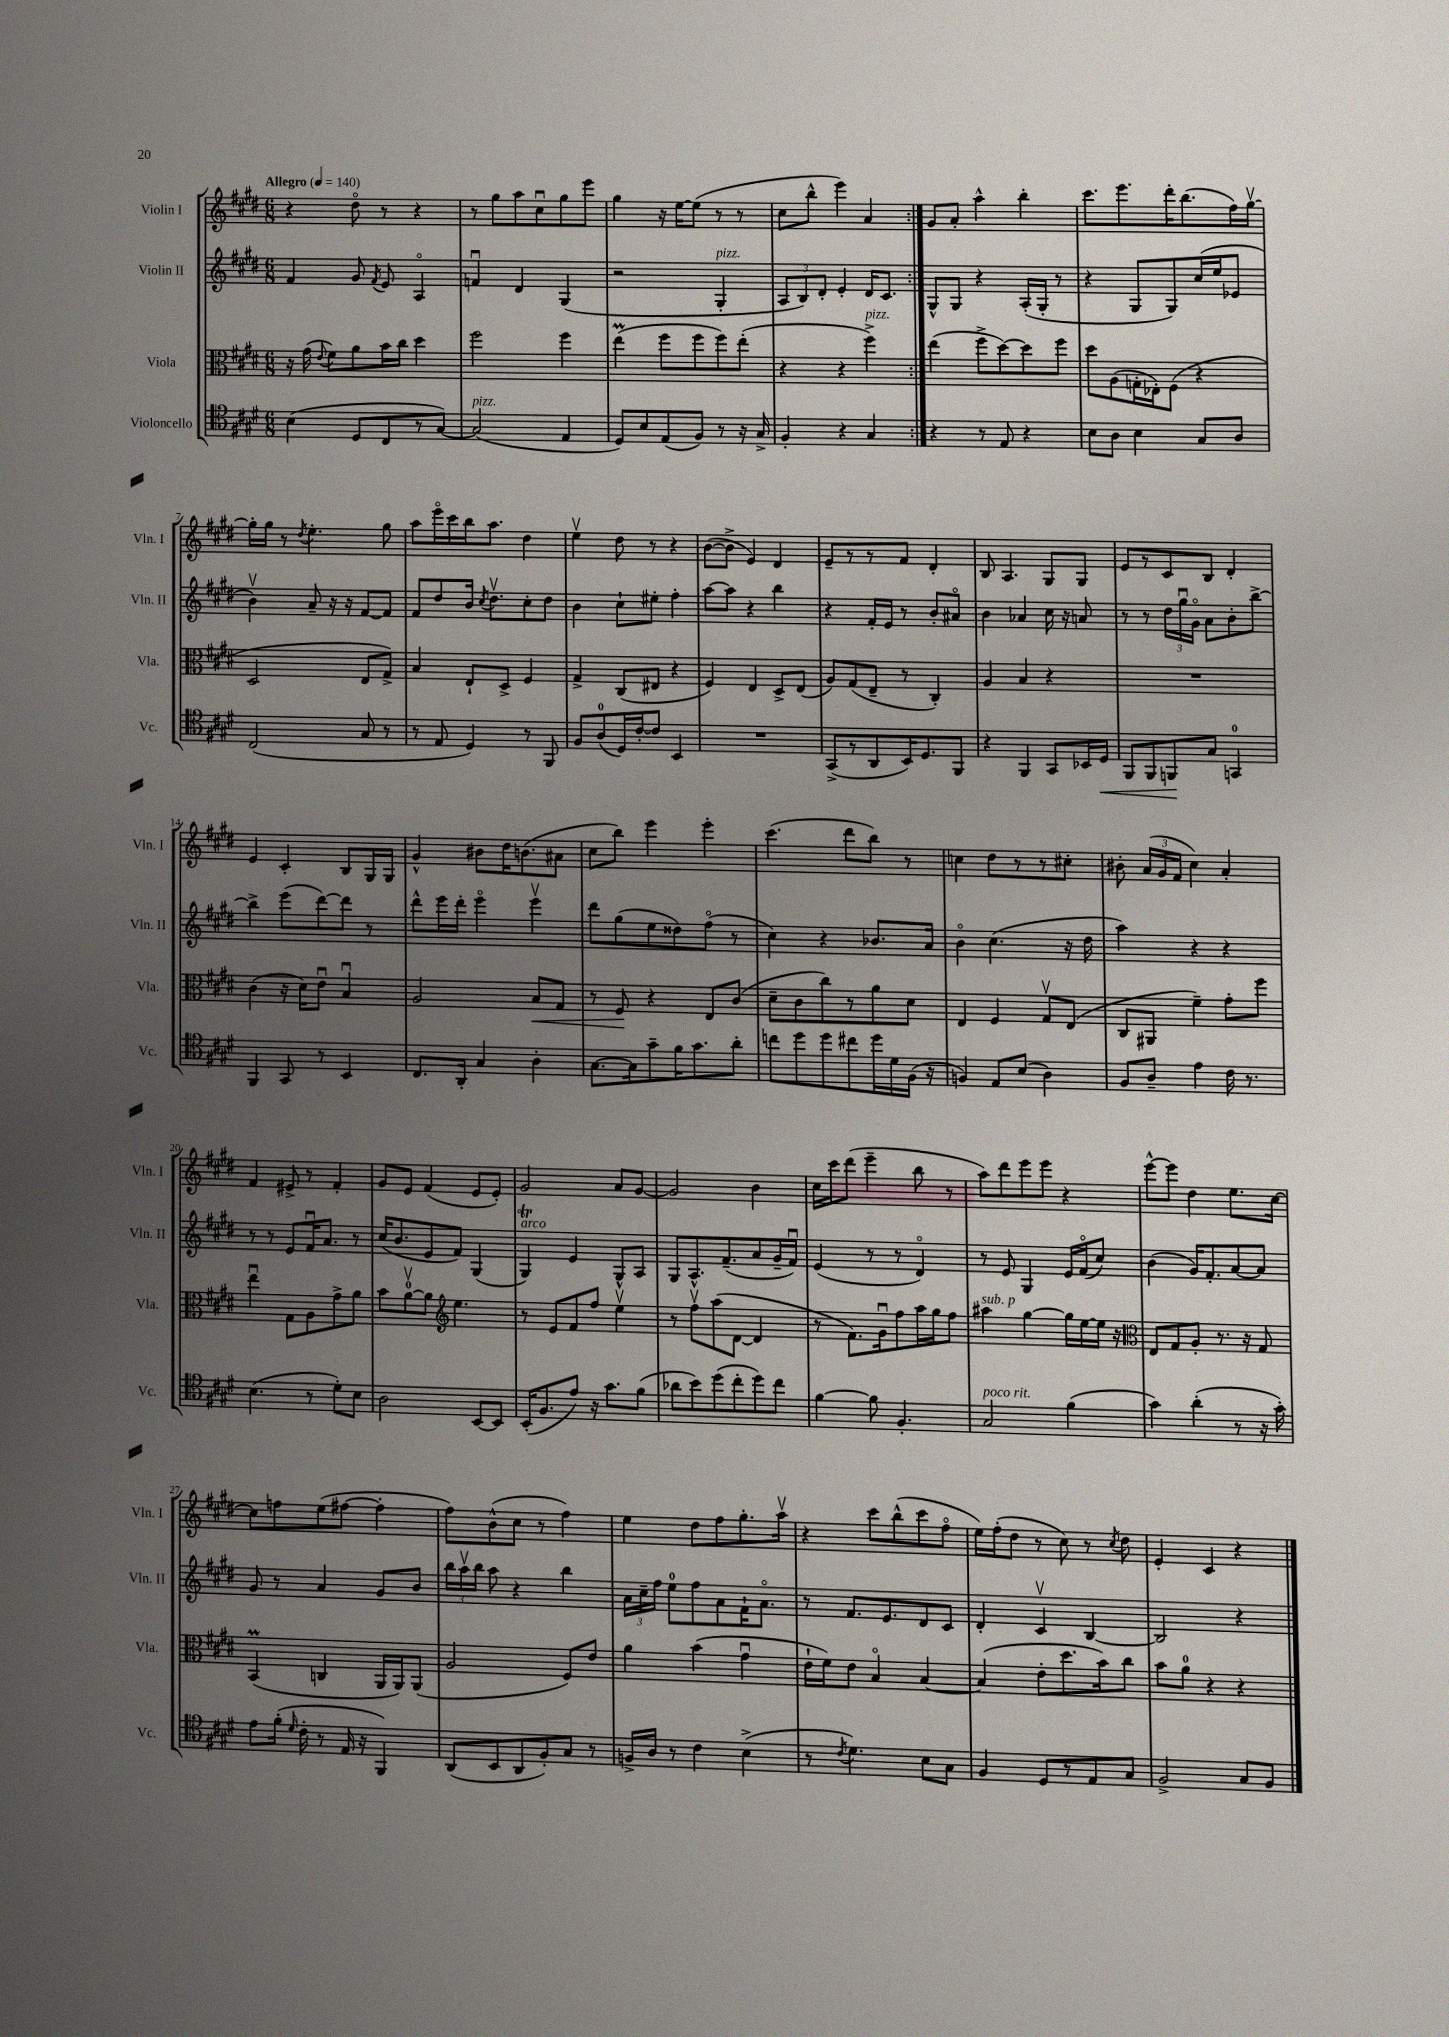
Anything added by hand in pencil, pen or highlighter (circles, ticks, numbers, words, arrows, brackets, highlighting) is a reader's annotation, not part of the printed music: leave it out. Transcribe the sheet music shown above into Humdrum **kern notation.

**kern	**dynam	**kern	**dynam	**kern	**kern
*part4	*part4	*part3	*part3	*part2	*part1
*staff4	*staff4	*staff3	*staff3	*staff2	*staff1
*I"Violoncello	*	*I"Viola	*	*I"Violin II	*I"Violin I
*I'Vc.	*	*I'Vla.	*	*I'Vln. II	*I'Vln. I
*clefC4	*	*clefC3	*	*clefG2	*clefG2
*k[f#c#g#d#]	*	*k[f#c#g#d#]	*	*k[f#c#g#d#]	*k[f#c#g#d#]
*M6/8	*	*M6/8	*	*M6/8	*M6/8
*MM140	*	*MM140	*	*MM140	*MM140
=1	=1	=1	=1	=1	=1
!	!	!	!	!	!LO:TX:a:B:t=Allegro
(4B\	.	16r	.	4f#/	4r
.	.	(16g#\	.	.	.
.	.	8qqe/	.	.	.
.	.	8f#\L)	.	.	.
8D#/L	.	8a\	.	8g#/	8dd#\
.	.	.	.	8qf#/	.
8C#/	.	16b\L	.	8e/	8r
.	.	16cc#\JJ	.	.	.
8r	.	4dd#\	.	4A/	4r
[8G#/J)	.	.	.	.	.
=2	=2	=2	=2	=2	=2
!LO:TX:a:i:t=pizz.	!	!	!	!	!
(2G#/]	.	2ff#\	.	4fnu/	8r
.	.	.	.	.	8gg#\L
.	.	.	.	4d#/	8aa\
.	.	.	.	.	8cc#u\
4E/	.	4ff#\	.	(4G#/	8gg#\
.	.	.	.	.	8eee\J
=3	=3	=3	=3	=3	=3
8D#/L)	.	(4eeM\	.	2r	4gg#\
8B/	.	.	.	.	.
(8E/	.	8ff#\L	.	.	16r
.	.	.	.	.	[16ee\KL
8F#/J)	.	8ff#\	.	.	(8ee\J]
!	!	!	!	!LO:TX:a:i:t=pizz.	!
8r	.	8ff#\)	.	4G#'/	8r
16r	.	(8ee'\J	.	.	8r
16G#^/	.	.	.	.	.
=4	=4	=4	=4	=4	=4
4F#'/	.	4r	.	12A/L	8cc#\L
.	.	.	.	12B/)	.
.	.	.	.	.	8bb^^\J
.	.	.	.	12d#'/J	.
4r	.	4r	.	4e'/	4eee\)
!	!	!LO:TX:a:i:t=pizz.	!	!	!
4G#/	.	4ff#^\)	.	16d#/KL	4a/
.	.	.	.	8.c#/J	.
=5:|!	=5:|!	=5:|!	=5:|!	=5:|!	=5:|!
4r	.	(4ee\	.	8G#^^/L	8g#/L
.	.	.	.	8G#/J	8a'/J
8r	.	8ff#^\L	.	4r	4aa^^\
8E/	.	[8dd#\)	.	.	.
4r	.	8dd#\]	.	(16A'/LL	4bb'\
.	.	.	.	16G#'/JJ	.
.	.	8ff#\J	.	8r	.
=6	=6	=6	=6	=6	=6
8B\L	.	8dd#\L	.	4r	8.ccc#\L
8A\J	.	(8A\	.	.	.
.	.	.	.	.	8.eee\
4B\	.	16Gn'\L	.	8G#/L	.
.	.	16E-X'\J)	.	.	.
.	.	(8F#\J	.	8G#/)	16ddd#'\K
.	.	.	.	.	(8.bb\
8G#/L	.	4r	.	(16cc#/L	.
.	.	.	.	16ee/J	.
8A/J	.	.	.	8e-X/J	16ff#\L)
.	.	.	.	.	[16gg#v\JJ
!!LO:LB:g=z
=7	=7	=7	=7	=7	=7
(2C#/	.	2D#/	.	4bv\)	16gg#'\LL]
.	.	.	.	.	16gg#\JJ
.	.	.	.	.	8r
.	.	.	.	.	8qdd#/
.	.	.	.	8a~/	4.ee'\
.	.	.	.	16r	.
.	.	.	.	16r	.
8G#/	.	8E/L	.	[8f#/L	.
8r	.	8G#^/J)	.	8f#/J]	8gg#\
=8	=8	=8	=8	=8	=8
8r	.	4B/	.	8f#/L	8aa\L
8E/	.	.	.	8dd#/	16eee\L
.	.	.	.	.	16ccc#\
4D#/)	.	8E`/L	.	16b/Jk	16bb\J
.	.	.	.	8qcc#/	.
.	.	.	.	8.dd#v\L	8.aa\J
.	.	8D#^/J	.	.	.
8r	.	4F#/	.	8cc#'\	4dd#\
8FF#/	.	.	.	8dd#\J	.
=9	=9	=9	=9	=9	=9
8F#/L	.	4G#^/	.	4b\	4eev\
(8A/	.	.	.	.	.
16D#/L)	.	(8C#/L	.	8cc#`\L	8dd#\
[16c#'/J	.	.	.	.	.
8c#/J]	.	8E#X/J	.	8ee#X'\J	8r
4BB/	.	4r	.	4ff#'\	4r
=10	=10	=10	=10	=10	=10
2.r	.	4F#/)	.	[8aa\L	([8b\L
.	.	.	.	8aa\J]	8b^\J]
.	.	4E/	.	4r	4e/)
.	.	8D#^/L	.	4bb\	4d#/
.	.	(8E/J	.	.	.
=11	=11	=11	=11	=11	=11
(8GG#^/L	.	8A/L)	.	4r	8e~/L
8r	.	(8G#/	.	.	8r
8AA/	.	8E~/J	.	16f#'/LL	8r
.	.	.	.	16e/JJ	.
16BB/K)	.	8r	.	8r	8f#/J
8.D#/	.	.	.	.	.
.	.	4C#'/)	.	8b'/L	4d#'/
8FF#/J	.	.	.	8a#X/J	.
=12	=12	=12	=12	=12	=12
4r	.	4A/	.	4b\	8B/
.	.	.	.	.	4.A/
4FF#/	.	4B/	.	4a-X/	.
8GG#/L	.	4r	.	16cc#\	8G#/L
.	.	.	.	16r	.
16BB-X/L	.	.	.	8an/	8G#/J
!	!LO:HP:b	!	!	!	!
16D#/JJ	<	.	.	.	.
=13	=13	=13	=13	=13	=13
8FF#/L	.	2.r	.	8r	8e/L
8FF#/	.	.	.	8r	8r
8FFn/	.	.	.	24dd#\LL	8c#/
.	.	.	.	24gg#u\	.
.	.	.	.	24g#\JJ	.
8G#/J	[	.	.	8a\L	8B/J
4GGn/	.	.	.	8b'\	4d#'/
.	.	.	.	[8bb^\J	.
!!LO:LB:g=z
=14	=14	=14	=14	=14	=14
4FF#/	.	(4c#\	.	4bb^\]	4e/
8GG#/	.	16r	.	(8eee\L	4c#'/
.	.	16d#\KL)	.	.	.
8r	.	8eu\J	.	[8ddd#\)	.
4BB/	.	4Bu/	.	8ddd#\J]	8B/L
.	.	.	.	8r	16G#/L
.	.	.	.	.	16G#/JJ
=15	=15	=15	=15	=15	=15
8.C#/L	.	2A/	.	8ddd#^^\L	4g#^^/
.	.	.	.	16eee\L	.
16AA'/Jk	.	.	.	16ddd#'\JJ	.
4G#/	.	.	.	4eee\	8b#X\L
.	.	.	.	.	16dd#\K
.	.	.	.	.	(8.bn\
!	!	!	!LO:HP:b	!	!
4A'\	.	8B/L	<	4eeev\	.
.	.	8G#/J	.	.	8a#X\J
=16	=16	=16	=16	=16	=16
[8.G#\L	.	8r	.	8ddd#\L	8cc#\L
.	.	8F#/	.	(8gg#\	8bb\J)
16G#\k]	.	.	.	.	.
8g#~\	.	4r	[	8ee\	4eee\
16f#\K	.	.	.	8dd##X\)	.
8.g#\	.	.	.	.	.
.	.	8E/L	.	(8ff#\J	4eee'\
8a'\J	.	(8c#/J	.	8r	.
=17	=17	=17	=17	=17	=17
8ccn\L	.	8d#~\L	.	4cc#\)	(4.ccc#\
8dd#\	.	8c#\	.	.	.
8dd#\	.	8cc#\)	.	4r	.
8cc#X\	.	8r	.	.	8ddd#\L
16dd#\L	.	8a\	.	8.b-X/L	8bb\J)
16d#\	.	.	.	.	.
(16F#\JJ	.	8d#\J	.	.	8r
16r	.	.	.	16a/Jk	.
=18	=18	=18	=18	=18	=18
4Fn/)	.	4E/	.	4b\	4ccn\
8E/L	.	4F#/	.	(4.cc#\	8dd#\L
(8B/J	.	.	.	.	8r
4A\)	.	8G#v/L	.	.	8r
.	.	(8E/J	.	16r	8cc#X'\J
.	.	.	.	16dd#\	.
=19	=19	=19	=19	=19	=19
8F#/L	.	8C#/L	.	4aa\)	8b#X'\
8A~/J	.	8AA#X/J	.	.	(24a/LL
.	.	.	.	.	24g#/
.	.	.	.	.	24f#/JJ
4e\	.	4f#~\)	.	4r	4cc#\)
16c#\	.	8g#'\L	.	4r	4a'/
8.r	.	.	.	.	.
.	.	8ff#\J	.	.	.
!!LO:LB:g=z
=20	=20	=20	=20	=20	=20
(4.B\	.	4eeu\	.	8r	4f#/
.	.	.	.	8r	.
.	.	8G#\L	.	8e/L	8e#X^/
8r	.	8A\	.	16f#u/K	8r
.	.	.	.	8.a/J	.
8d#'\L)	.	8g#^\	.	.	4f#'/
8B\J	.	8a\J	.	8r	.
=21	=21	=21	=21	=21	=21
2A\	.	8b\L	.	(16cc#/KL	8g#/L
.	.	.	.	8.b/	.
.	.	[8av\	.	.	8e/J
.	.	8a\J]	.	8e/	(4f#/
*	*	*clefG2	*	*	*
.	.	4.ee\	.	8f#/J)	.
[8BB/L	.	.	.	(4G#/	8e/L
8BB/J]	.	.	.	.	8e'/J)
=22	=22	=22	=22	=22	=22
!	!	!	!	!LO:TX:a:i:t=arco	!
(16BB'/KL	.	8r	.	4G#t/)	2g#/
8.F#/	.	.	.	.	.
.	.	8e/L	.	.	.
8e/J)	.	8f#/	.	4e/	.
16r	.	8ff#/J	.	.	.
8.g#\L	.	.	.	.	.
.	.	4eev\	.	8G#^^/L	8a/L
(8f#\J	.	.	.	8A/J	[8g#/J
=23	=23	=23	=23	=23	=23
8a-X\L	.	8r	.	8G#/L	2g#/]
8b\)	.	8ff#v\L	.	8.A^^/	.
(8dd#\	.	(8aa\	.	.	.
.	.	.	.	(8.f#~/	.
8cc#'\	.	[8d#\J	.	.	.
8dd#\)	.	4d#/]	.	8a/	4b\
8cc#\J	.	.	.	16g#~/L	.
.	.	.	.	16f#u/JJ)	.
=24	=24	=24	=24	=24	=24
[4f#\	.	8r	.	(4e/	16cc#\LL
.	.	.	.	.	16ccc#\J
.	.	8.f#\L)	.	.	(8ddd#\J
8f#\]	.	.	.	8r	4eee~\
.	.	16g#u\k	.	.	.
4.F#'/	.	8ff#\	.	8r	.
.	.	16aa\L	.	4d#/)	8bb\
.	.	16gg#\J	.	.	.
.	.	8ff#\J	.	.	8r
=25	=25	=25	=25	=25	=25
!	!	!LO:TX:a:i:t=sub. p	!	!	!
!LO:TX:a:i:t=poco rit.	!	!	!	!	!
2G#/	.	4aa#X\	.	8r	8aa\L)
.	.	.	.	8e/	8ddd#\
.	.	[4gg#\	.	4G#/	8eee\
.	.	.	.	.	8eee\J
(4f#\	.	16gg#\LL]	.	16e/LL	4r
.	.	[16ee\	.	(16f#/J	.
.	.	16ee\JJ]	.	8cc#/J)	.
.	.	16r	.	.	.
=26	=26	=26	=26	=26	=26
*	*	*clefC3	*	*	*
4g#\)	.	8E/L	.	(4b\	[8eee^^\L
.	.	8G#/	.	.	8eee\J]
(4a'\	.	8A'/J	.	16g#/KL)	4dd#\
.	.	.	.	8.f#'/	.
.	.	8.r	.	.	.
8r	.	.	.	[8a/	8.ee\L
.	.	16r	.	.	.
16r	.	8G#/	.	8a/J]	.
16g#'\)	.	.	.	.	[16cc#\Jk
!!LO:LB:g=z
=27	=27	=27	=27	=27	=27
8e\L	.	(4BBM/	.	8g#/	8cc#\L]
(16f#'\Jk	.	.	.	8r	8ffn\
16qqd#/	.	.	.	.	.
16c#'\	.	.	.	.	.
8r	.	4Cn/	.	4a/	(8ee\
16E/	.	.	.	.	[8ff#X\J
16r	.	.	.	.	.
4FF#/)	.	16AA/LL	.	8g#/L	4ff#'\]
.	.	16AA/J)	.	.	.
.	.	(8AA/J	.	8b/J	.
=28	=28	=28	=28	=28	=28
(8AA/L	.	2A/	.	24bb\LL	8ff#\L)
.	.	.	.	24aav\	.
.	.	.	.	24bb\JJ	.
8BB/	.	.	.	8aa\	(8b^^\
8AA/	.	.	.	4r	8cc#\J
8F#'/)	.	.	.	.	8r
8G#/J	.	8F#/L)	.	4bb\	4ff#\)
8r	.	8e/J	.	.	.
=29	=29	=29	=29	=29	=29
16Fn^/LL	.	4a\	.	24a\LL	4ee\
.	.	.	.	24cc#~\	.
16A/JJ	.	.	.	.	.
.	.	.	.	24ff#\JJ	.
8r	.	.	.	8ee\L	.
4c#\	.	(4b\	.	8ff#\	8dd#\L
.	.	.	.	8a\	8ff#\
(4B^\	.	4g#u\	.	16f#`\K	8.gg#'\
.	.	.	.	8.a\J	.
.	.	.	.	.	16aav\Jk
=30	=30	=30	=30	=30	=30
8r	.	16e`\LL	.	8r	4r
.	.	16f#\J)	.	.	.
8qc#/	.	.	.	.	.
4.d#\)	.	8e\J	.	8.f#/L	.
.	.	4B/	.	.	8ccc#\L
.	.	.	.	8.e/	.
.	.	.	.	.	(8bb^^\
8B\L	.	[4B/	.	8d#/	8ccc#\
8G#\J	.	.	.	8c#/J	8ff#\J
=31	=31	=31	=31	=31	=31
4F#/	.	(4B/]	.	4d#'/	16ee\LL)
.	.	.	.	.	(16ff#'\J
.	.	.	.	.	8dd#\J
8D#/L	.	8e'\L	.	4c#v/	8r
8r	.	8.dd#\	.	.	8cc#\)
8E/	.	.	.	[4B/	8r
.	.	16b\k)	.	.	.
.	.	.	.	.	8qcc#/
8G#/J	.	8cc#\J	.	.	8dd#\
=32	=32	=32	=32	=32	=32
2F#^/	.	8b\L	.	2B/]	4e'/
.	.	8a\J	.	.	.
.	.	4r	.	.	4c#/
8G#/L	.	4r	.	4r	4r
8F#/J	.	.	.	.	.
==	==	==	==	==	==
*-	*-	*-	*-	*-	*-
